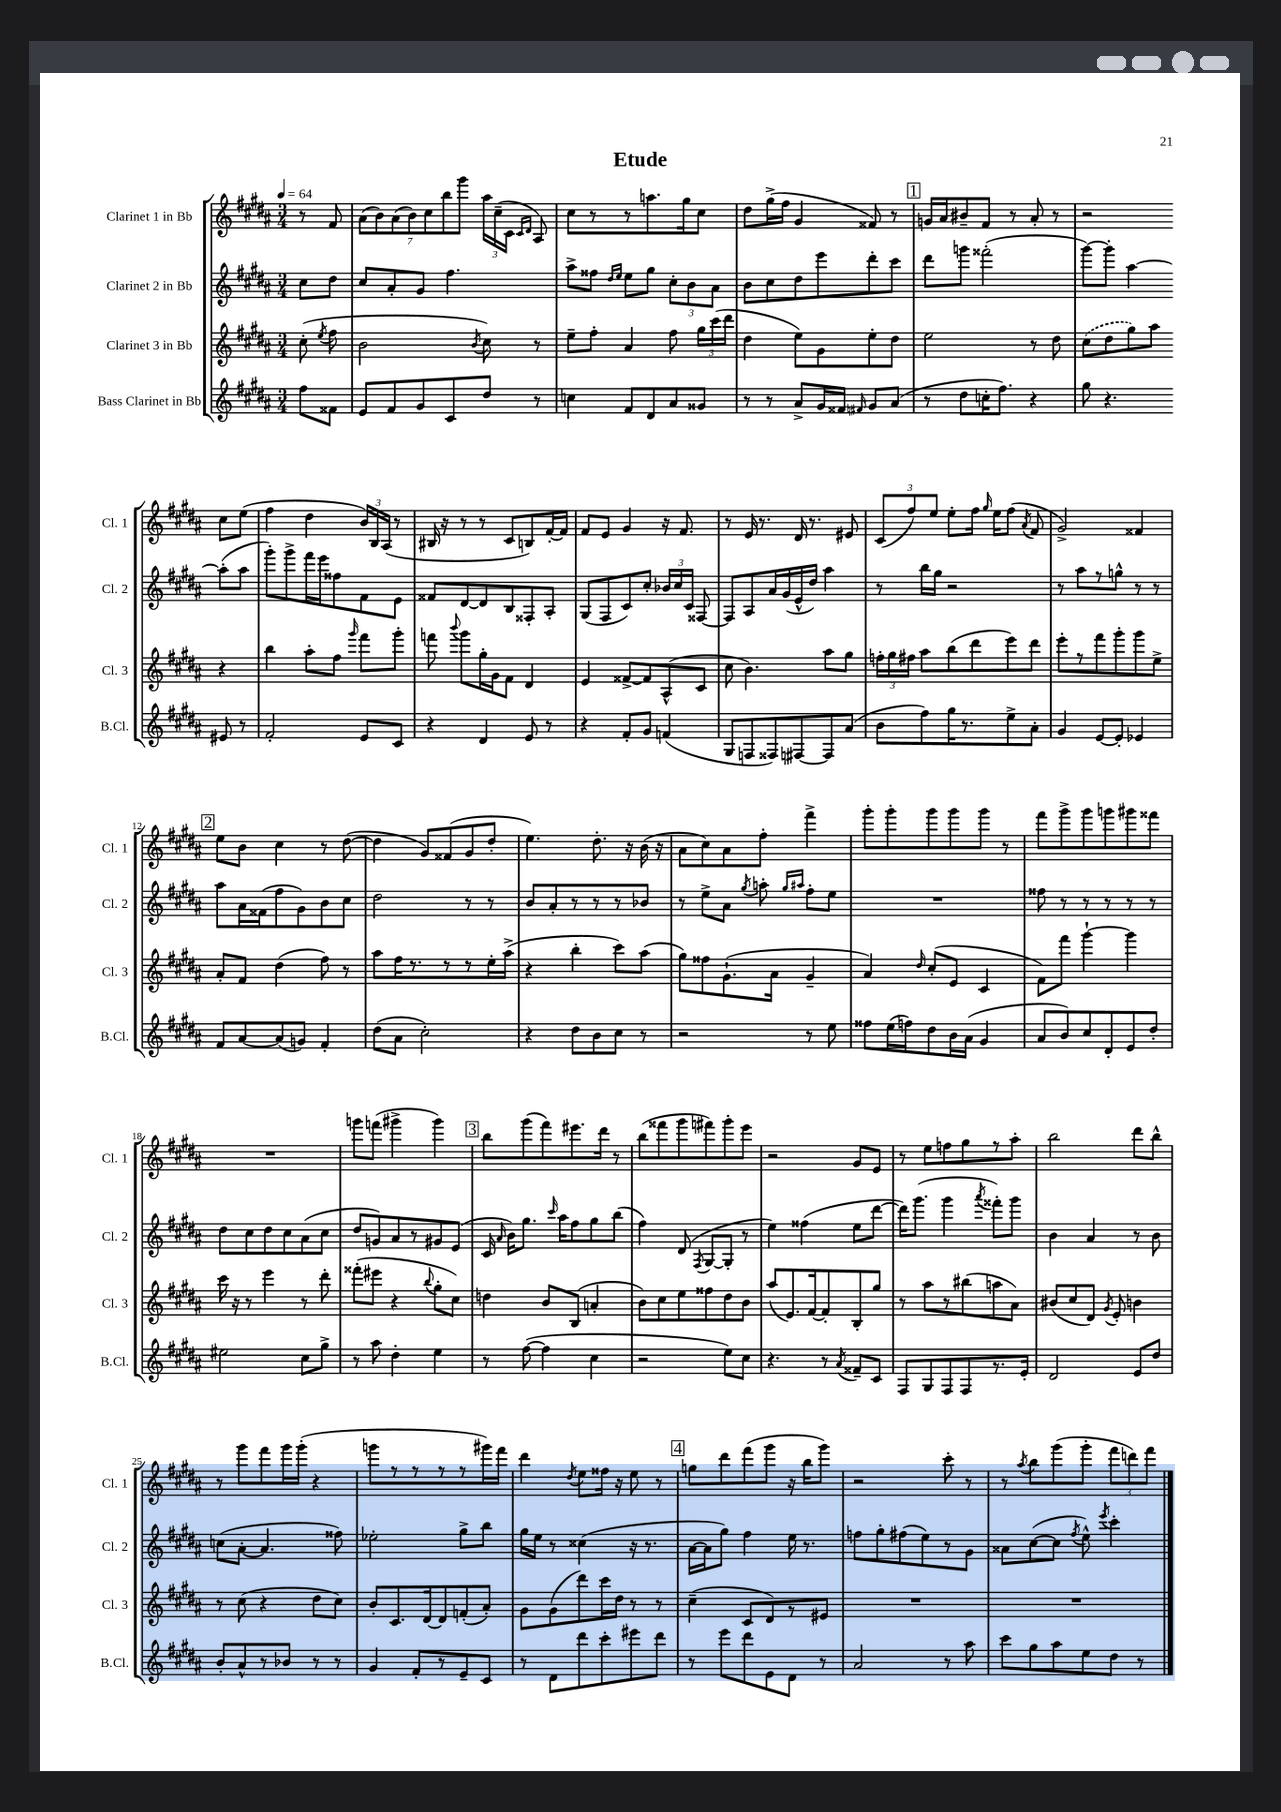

**kern	**kern	**kern	**kern
*staff4	*staff3	*staff2	*staff1
*clefG2	*clefG2	*clefG2	*clefG2
*k[f#c#g#d#a#]	*k[f#c#g#d#a#]	*k[f#c#g#d#a#]	*k[f#c#g#d#a#]
*M3/4	*M3/4	*M3/4	*M3/4
*MM64	*MM64	*MM64	*MM64
8ff#	(8cc#'	8cc#	8r
.	8qee	.	.
8f##	8ff#	8dd#	8f#
=	=	=	=
8e	2b	8cc#	(14a#
.	.	.	14b)
8f#	.	8a#'	.
.	.	.	(14a#
.	.	.	14b)
8g#	.	8g#	.
.	.	.	14cc#
.	.	.	14bb
8c#	.	4.ff#	.
.	.	.	14ggg#
.	8qb	.	.
8dd#	8cc#)	.	24aa#
.	.	.	(24cc#~
.	.	.	24c#
.	.	.	16qqc#
.	.	.	16qqd#
8r	8r	.	8A#)
=	=	=	=
4cc	8ee~	8aa#^	8cc#
.	8ff#'	8ff##	8r
.	.	16qqdd#	.
.	.	16qqee	.
8f#	4a#	8ee	8r
8d#	.	8gg#	8.aa
8a#	8ff#	12cc#'	.
.	.	.	16gg#
.	.	12b	.
8g##	24gg#	.	8cc#
.	(24ccc#	12a#	.
.	24ddd#	.	.
=	=	=	=
8r	4dd#	8b	8dd#
8r	.	8cc#	(16gg#^
.	.	.	16ff#
8a#^	8ee)	8dd#	4g#
16g#	8g#	8eee	.
16f##	.	.	.
16qqf#	.	.	.
8g#	8ee'	8ddd#'	8f##)
(8a#	8dd#	8ccc#	8r
=	=	=	=
8r	2ee	8ddd#	16g
.	.	.	16a#
8dd#	.	8ggg	8b#~
16cc'	.	(2fff##'	8f#
8.ff#)	.	.	.
.	.	.	8r
4r	8r	.	8a#'
.	8dd#	.	8r
=	=	=	=
8gg#	(8cc#	[8ggg#)	2r
4.r	8dd#	8ggg#']	.
.	8gg#)	[4aa#	.
.	8aa#	.	.
8e#	4r	(8aa#']	8cc#
8r	.	8aa#	(8ee
=	=	=	=
2f#'	4bb	8ggg#')	4ff#
.	.	8ggg#^	.
.	8aa#'	16fff#	4dd#
.	.	16eee	.
.	8ff#	8ff##	.
.	16qqggg#	.	.
8e	8fff#	8f#	24b)
.	.	.	24B
.	.	.	(24A#
8c#	8ggg#'	8e	8r
=	=	=	=
4r	8fff	8f##	16B#
.	.	.	16r
.	8qqbbb	.	.
.	8ggg#	[8d#	8r
4d#	16gg#'	8d#]	8r
.	16g#	.	.
.	8f#	8B	8c#
8e	4d#	8F##'	8B)
8r	.	8A#'	[16f#'
.	.	.	16f#]
=	=	=	=
4r	4e	(8G#	8f#
.	.	8F#	8e
8f#'	[8f##^	8c#)	4g#
8g#	8f##]	8cc#'	.
(4f	(8A#^^	24b-	16r
.	.	24cc#	.
.	.	.	8.f#
.	.	24c#	.
.	8c#	[8F##	.
=	=	=	=
8G#	8cc#	8F##]	8r
8F	4.b)	8A#	16e
.	.	.	8.r
8F##)	.	16a#	.
.	.	(16g#	.
[8F#	.	16e^^	16d#
.	.	16dd#)	8.r
8F#]	8aa#	4aa#	.
(8a#	8gg#	.	8e#
=	=	=	=
8b	24ff'	8r	(12c#
.	24gg#	.	.
.	24ff#	.	12ff#)
8ff#)	8aa#	16bb	.
.	.	.	12ee
.	.	16gg#	.
16gg#	(8bb	2r	8ee'
8.r	.	.	.
.	8ddd#	.	16ff#
.	.	.	16qqgg#
.	.	.	16ee
8ee^	8eee)	.	(8ff#
.	.	.	8qa#
8a#'	8ddd#	.	8f#
=	=	=	=
4g#	8eee'	8r	2g#^)
.	8r	8aa#	.
[8e	8fff#	8r	.
8e']	8ggg#'	8gg^^	.
4e-	8ggg#	8r	4f##
.	8ee^	8r	.
=	=	=	=
8f#	8a#'	8aa#	8ee
[8a#	8f#	16a#	8b
.	.	(16f##	.
(8a#]	(4dd#	8ff#	4cc#
8g)	.	8g#)	.
4f#'	8ff#)	8b	8r
.	8r	8cc#	([8dd#
=	=	=	=
(8dd#	8aa#	2dd#	4dd#]
8a#	16ff#	.	.
.	8.r	.	.
2cc#')	.	.	8g#)
.	8r	.	(8f##
.	8r	8r	8g#
.	16ee'	8r	8dd#'
.	(16aa#^	.	.
=	=	=	=
4r	4r	8b	4.ee)
.	.	8a#'	.
8dd#	4bb'	8r	.
8b	.	8r	8.dd#'
8cc#	8ccc#)	8r	.
.	.	.	16r
8r	(8aa#	8b-	(16b
.	.	.	16r
=	=	=	=
2r	8gg#)	8r	8a#
.	8ff##	8ee^	8cc#)
.	(8.g#`	8a#	8a#
.	.	8qgg#	.
.	.	8aa'	8ff#'
.	16a#	.	.
.	.	16qqgg#	.
.	.	16qqaa#	.
8r	4g#~	8ff#'	4fff#^
8ee	.	8ee	.
=	=	=	=
8ff##	4a#)	2.r	8ggg#'
(16ee	.	.	8ggg#'
16ff)	.	.	.
.	16qqdd#	.	.
8dd#	(8cc#'	.	8ggg#
16b	8e	.	8ggg#
(16a#	.	.	.
4g#	4c#	.	8ggg#
.	.	.	8r
=	=	=	=
8a#	8f#)	8ff##	8fff#
8b)	8fff#	8r	8ggg#^
8cc#	[4ggg#`	8r	8ggg#
8d#'	.	8r	8ggg
8e	4ggg#]	8r	8ggg#
8dd#'	.	8r	8fff##
=	=	=	=
2ee#	16ccc#	8dd#	2.r
.	16r	.	.
.	8r	8cc#	.
.	4eee	8dd#	.
.	.	8cc#	.
8cc#	8r	(8a#	.
8gg#^	8ddd#'	8cc#	.
=	=	=	=
8r	(8fff##'	8dd#	8ggg
8aa#	8eee#	8g)	(8fff
4dd#'	4r	8a#	4ggg#^
.	.	8r	.
.	8qqbb	.	.
4ee	8gg#'	8g#	4ggg#)
.	8cc#)	(8e	.
=	=	=	=
8r	4dd	16c#	8bb
.	.	16qqa#	.
.	.	16b)	.
([8ff#	.	8.gg#	(8ggg#
4ff#]	8b	.	8fff#)
.	.	16qqccc#	.
.	.	16aa#	.
.	(8B	8ff#	8.eee#
4cc#	4a'	8gg#	.
.	.	.	16ddd#
.	.	(8bb	8r
=	=	=	=
2r	8b)	4ff#)	(8bb
.	8cc#	.	8fff##
.	8ee	(8d#	8ggg#
.	.	8qF#	.
.	8ff##	[8G#	8fff#)
8ee)	8dd#	8G#']	8ggg#'
8cc#	8b	8r	8eee
=	=	=	=
4.r	(8aa#	4ee)	2r
.	8.e)	.	.
.	.	(4ff##	.
.	[16f#	.	.
8r	8f#']	.	.
8qa#	.	.	.
8f##~	8B'	8ee	8g#
8c#	8gg#	[8ddd#	8e
=	=	=	=
8F#	8r	16ddd#])	8r
.	.	(8.ggg#	.
8G#	8aa#	.	8ee
8F#	8r	4ggg#	8ff
8F#	(8bb#	.	8gg#
.	.	8qaaa#	.
8.r	8aa	8fff##')	8r
.	8a#)	8ggg#	8aa#'
16e'	.	.	.
=	=	=	=
2d#	(8b#	4b	2bb
.	8cc#	.	.
.	8d#)	4a#	.
.	8qg#	.	.
.	8e'	.	.
8e	4b	8r	8ddd#
8dd#	.	8b	8bb^^
=	=	=	=
8b'	8r	(8cc	8r
8a#^^	(8cc#	[8a#'	8ggg#
8r	4r	4.a#]	8fff#
8b-	.	.	16ggg#
.	.	.	(16ggg#'
8r	8dd#	.	4r
8r	8cc#)	8ff##)	.
=	=	=	=
4g#	8b'	2ee-'	8ggg
.	8.c#	.	8r
8f#'	.	.	8r
.	[16d#	.	.
8r	8d#]	.	8r
8e~	(8f'	8gg#^	8r
8c#	8a#')	8bb	16ggg#)
.	.	.	16fff#
=	=	=	=
8r	8g#	16gg#	4ddd#
.	.	16ee	.
8d#	(8g#	8r	.
.	.	.	8qdd#
8ddd#	8ddd#)	(4cc##	8ee
8ccc#'	16ccc#	.	16ff##
.	16dd#	.	16r
8eee#	8r	16r	8ee
.	.	8.r	.
8ddd#	8r	.	8r
=	=	=	=
8r	(4cc#~	[16a#	8gg
.	.	16a#]	.
8eee	.	8gg#)	8ddd#
8ddd#	8c#	4ff#	(8fff#
8e	8d#)	.	8ggg#
8d#	8r	16ee	16r
.	.	8.r	16bb
8r	8e#	.	8ggg#)
=	=	=	=
2a#	2.r	8ff	2r
.	.	8gg#'	.
.	.	(8ff#	.
.	.	8ee)	.
8r	.	8r	8ccc#'
8aa#	.	8g#	8r
=	=	=	=
8ccc#	2.r	8a##	8r
.	.	.	8qaa#
8gg#	.	([8cc#	8bb
8aa#	.	8cc#]	(8ggg#
.	.	8qff#	.
8ee	.	8ee^^)	8ggg#'
.	.	8qeee	.
8dd#	.	4ccc#'	12fff#
.	.	.	12ddd)
8r	.	.	.
.	.	.	12fff#
==	==	==	==
*-	*-	*-	*-
